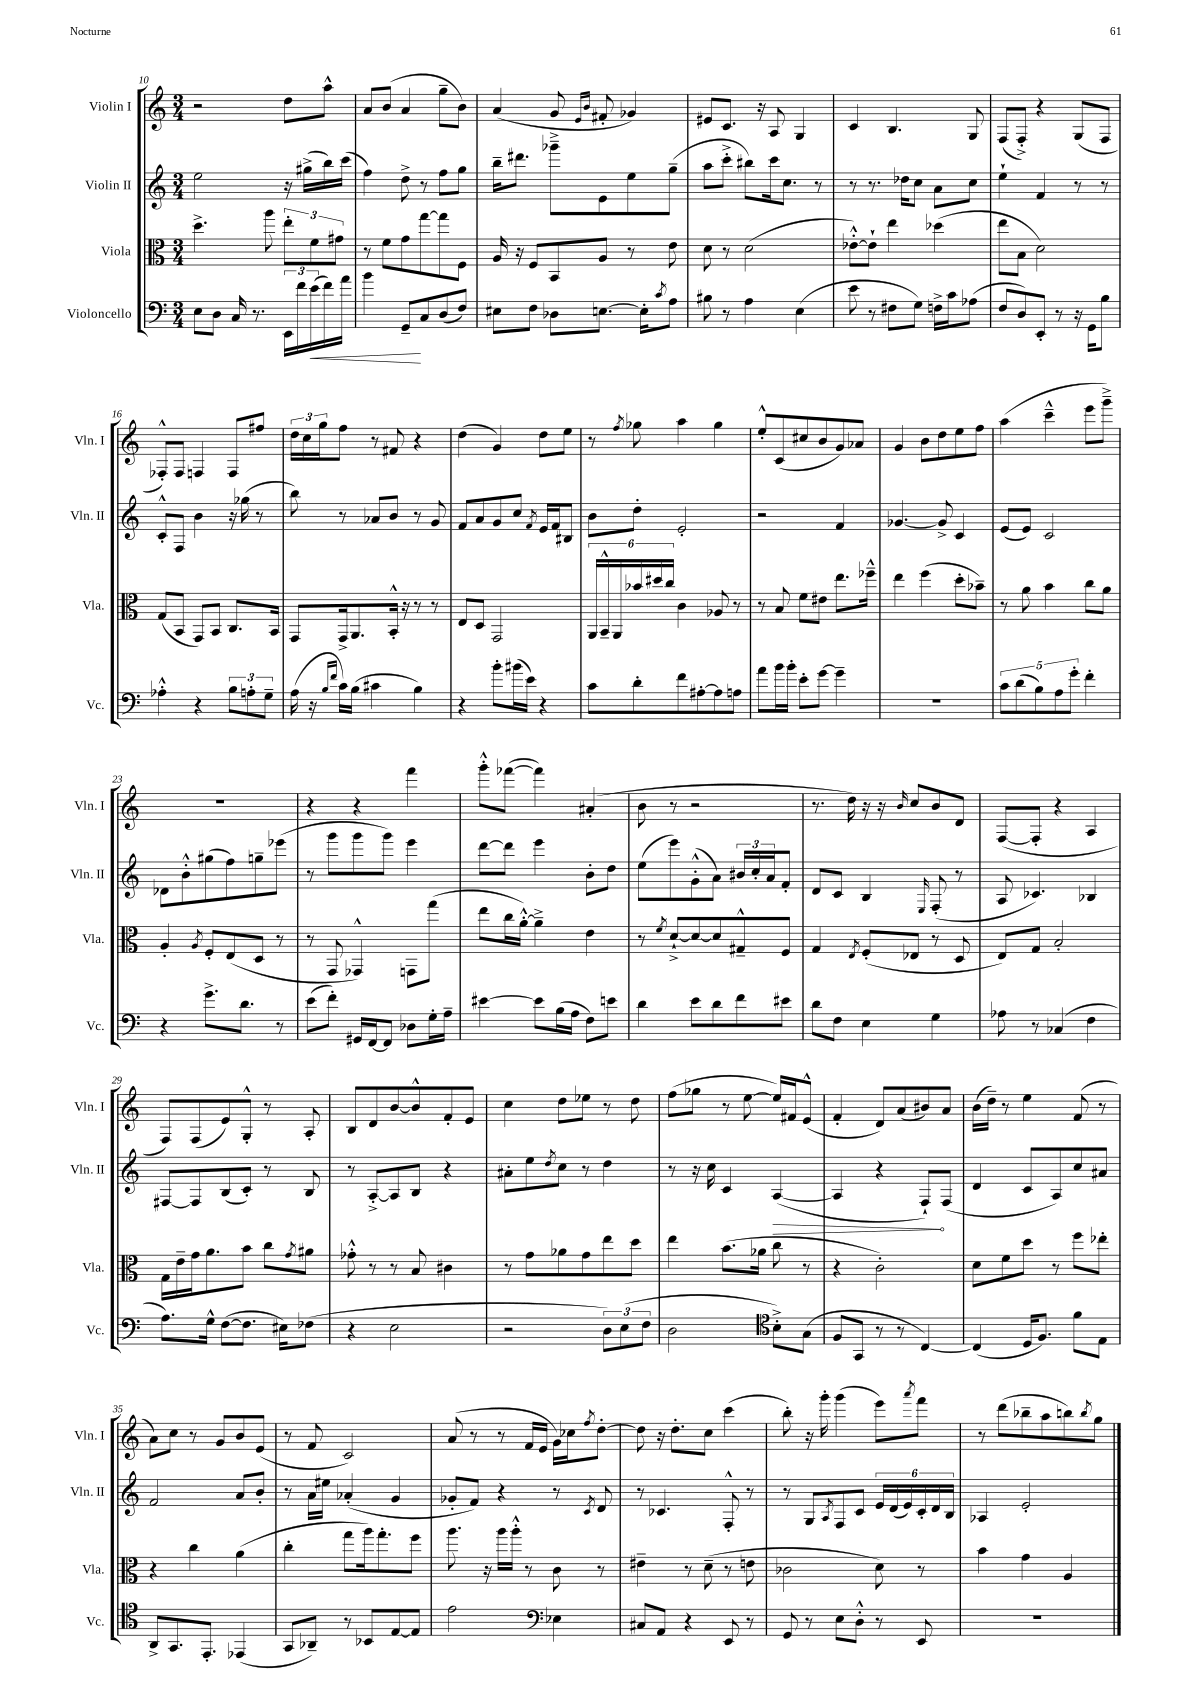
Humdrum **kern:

**kern	**kern	**kern	**kern
*staff4	*staff3	*staff2	*staff1
*clefF4	*clefC3	*clefG2	*clefG2
*k[]	*k[]	*k[]	*k[]
*M3/4	*M3/4	*M3/4	*M3/4
8E\L	4.dd^\	2ee\	2r
8D\J	.	.	.
16C/	.	.	.
8.r	.	.	.
.	8aa\	.	.
24EE\LL	12ee'\L	16r	8dd\L
24f\	.	.	.
.	.	(16gg#^\LL	.
(24e\	12f\	.	.
16f\)	.	16bb\)	8aa^^\J
.	12g#\J	.	.
16a\JJ	.	(16ccc\JJ	.
=	=	=	=
4b\	8r	4ff\)	8a/L
.	8f\L	.	(8b/J
8GG~/L	8g\	8dd^\	4a/
8C/	[8gg\	8r	.
(8D/	8gg\]	8ff\L	8gg~\L
8F/J)	8F\J	8gg\J	8b\J)
=	=	=	=
8E#\L	16A/	16bb~\LK	(4a/
.	16r	8.ddd#\J	.
8F\J	8F/L	.	.
8D-\L	8BB/	8ggg-~^\L	8g/
.	.	.	16qqe/LL
.	.	.	16qqb/JJ
[8.E\J	8A/J	8e\	8f#'/
.	8r	8ee\	4g-/)
16E'\]LK	.	.	.
8qc/	.	.	.
8A\J	8e\	(8gg~\J	.
=	=	=	=
8B#\	8d\	8aa\L	8e#/L
8r	8r	8ccc'^\J	8.c/J
4A\	(2d\	8bb#\L)	.
.	.	.	16r
.	.	16ccc\k	8A/
.	.	8.cc\J	.
(4E\	.	.	4G/
.	.	8r	.
=	=	=	=
8e\	[8e-'^^\L)	8r	4c/
8r	8e-`\]J	8.r	.
8F#\L	4ee\	.	4.B/
.	.	16dd-\LK	.
8G\J)	.	8cc\J	.
16F^\LL	(4dd-\	8a\L	.
16c\J	.	.	.
(8A-\J	.	8cc\J	8G/
=	=	=	=
8F/L	8ee\L	4ee`\	(8F/L
8D/)	8B\J	.	8F'^/J)
8EE'/J	2d\)	4f/	4r
8r	.	.	.
16r	.	8r	(8G/L
16GG\LK	.	.	.
8B\J	.	8r	8F/J
=	=	=	=
4A-'^^\	(8G/L	8c'^^/L	8F-'^^/L)
.	8BB/J	8F/J	8F-/J
4r	8GG/L)	4b\	4F/
.	8BB/J	.	.
12B\L	8.C/L	16r	8F/L
.	.	(16gg-\	.
12A'\	.	.	.
.	.	8r	8ff#/J
12G~\J	.	.	.
.	16BB/Jk	.	.
=	=	=	=
(16A\	8GG/L	8bb\)	24dd\LL
.	.	.	24cc\
16r	.	.	.
.	.	.	24gg\J
16qqB/LL	.	.	.
16qqf/JJ	.	.	.
16c\LL)	16GG^/k	8r	8ff\J
(16B\JJ	8.AA/	.	.
4c#\	.	8a-/L	8r
.	16BB'^^/Jk	8b/J	8f#/
.	16r	.	.
4B\)	8r	8r	4r
.	8r	8g/	.
=	=	=	=
4r	8E/L	8f/L	(4dd\
.	8D/J	8a/	.
8b'\L	2GG/	8g/	4g/)
(16b#\L	.	8cc/J	.
16e\JJ)	.	.	.
.	.	8qf/	.
4r	.	16e/LL	8dd\L
.	.	16f/J	.
.	.	8B#/J	8ee\J
=	=	=	=
8c\L	24AA/LL	8b\L	8r
.	24BB~^^/	.	.
.	24AA/	.	.
.	.	.	8qff/
8d'\	24b-/	8dd'\J	8gg-\
.	24dd#/	.	.
.	24cc/JJ	.	.
8f\	4c\	2e'/	4aa\
[8A#'\	.	.	.
8A#\]	8A-/	.	4gg-\
8A\J	8r	.	.
=	=	=	=
8a\L	8r	2r	8ee'^^/L
16b\L	8B/	.	(8c/
16b'\JJ	.	.	.
8e'\L	8f\L	.	8cc#/
[8g\J	8e#\J	.	8b/
4g~\]	8.ee\L	4f/	8g/)
.	.	.	8a-/J
.	16ff-~^^\Jk	.	.
=	=	=	=
2.r	4ee\	[4.g-/	4g/
.	(4ff\	.	8b\L
.	.	8g-^/]	8dd\
.	8dd'\L	4c/	8ee\
.	8b-~\J)	.	8ff\J
=	=	=	=
10c\L	8r	(8e/L	(4aa\
(10d\	.	.	.
.	8a\	8e/J)	.
10B\)	.	.	.
.	4b\	2c/	4ccc~^^\
10A\	.	.	.
10g'\J	.	.	.
4f'\	8cc\L	.	8eee\L
.	8a\J	.	8ggg~^\J)
=	=	=	=
4r	4A'/	8d-\L	2.r
.	.	8b'^^\	.
.	8qA/	.	.
8.g^\L	8F'/L	(8gg#\	.
.	(8E/	8ff\)	.
8.d\J	.	.	.
.	8D/J	8gg~\	.
8r	8r	(8eee-\J	.
=	=	=	=
(8e\L	8r	8r	4r
8f'\J)	8GG/	8ggg\L	.
16GG#/LL	4GG-^^/)	8ggg\	4r
[16FF/J	.	.	.
8FF/]J	.	8ggg\J)	.
8D-\L	8GG\L	4eee\	4fff\
16G'\L	(8gg\J	.	.
16A~\JJ	.	.	.
=	=	=	=
[4e#\	8ee\L	[8ddd\L	8ggg'^^\L
.	16cc\L	8ddd\]J	([8fff-\J
.	[16a'^^\JJ)	.	.
8e#\]L	4a~^\]	4eee\	4fff-\])
(16B\L	.	.	.
16A\JJ	.	.	.
8F\L)	4e\	8b'\L	(4a#'/
8e\J	.	8dd\J	.
=	=	=	=
4d\	8r	(8ee\L	8b\
.	8qf/	.	.
.	[8d`^/L	8eee\)	8r
8e\L	8d/_	(8g'^^\	2r
8d\	8d/]	8a\J)	.
8f\	8G#~^^/	24b#/LL	.
.	.	24cc'/	.
.	.	24a/J	.
8e#\J	8F/J	8f'/J	.
=	=	=	=
8d\L	4G/	8d/L	8.r
8F\J	.	8c/J	.
.	.	.	16dd\)
.	8qE/	.	.
4E\	(8F'/L	4B/	16r
.	.	.	16r
.	.	.	16qqb/
.	8E-/J	.	8cc/L
.	.	16qqE/	.
4G\	8r	(8F'/	8b/
.	8D/	8r	8d/J
=	=	=	=
8A-\	8E/L)	8A/	([8F/L
8r	8G/J	4.c-/)	8F'/]J
(4C-/	2B'/	.	4r
4F\	.	4B-/	4A/
=	=	=	=
8.A\L)	16G\LL	[8F#/L	8F/L)
.	16e~\	.	.
.	16g\J	8F#/]	(8F/
16G^^\Jk	8.a\	.	.
([8F\L	.	(8B/	8e/)
8.F\]J	8b\J	8c'/J)	8G'^^/J
.	8cc\L	8r	8r
16E#\LK)	.	.	.
.	8qg/	.	.
(8F-\J	8a#\J	8B/	8A'/
=	=	=	=
4r	8g-'^^\	8r	8B/L
.	8r	[8A'^/L	8d/
2E\	8r	8A/]	[8b/
.	8B/	8B/J	8b^^/]
.	4c#\	4r	8f'/
.	.	.	8e/J
=	=	=	=
2r	8r	8a#'\L	4cc\
.	8g\L	8ee\	.
.	.	8qdd/	.
.	8a-\	8cc\J	8dd\L
.	8g\	8r	8ee-\J
12D\L)	8ee\	4dd\	8r
(12E\	.	.	.
.	8dd\J	.	8dd\
12F\J	.	.	.
=	=	=	=
2D\	4ee\	8r	(8ff\L
.	.	16r	8gg-\J
.	.	16cc\	.
.	(8.b\L	4c/	8r
.	.	.	[8ee\
.	16a-\Jk	.	.
*clefC4	*	*	*
8B'^\L)	8cc\	([4A/	16ee/]LL)
.	.	.	16f#/J
(8G\J	8r	.	(8e^^/J
=	=	=	=
8F/L	4r	4A/]	4f'/
8GG/J	.	.	.
8r	2c'\)	4r	8d/L)
8r	.	.	(8a/
[4C/)	.	8F`/L)	8b#/)
.	.	(8F/J	8a/J
=	=	=	=
(4C/]	8d\L	4d/	(16b\LL
.	.	.	16dd~\JJ)
.	8f\	.	8r
16D/LK	8dd\J	8c/L	4ee\
8.F/J)	.	.	.
.	8r	8A/)	.
8f\L	8ff\L	8cc/	(8f/
8E\J	8ee-'\J	8a#/J	8r
=	=	=	=
8AA^/L	4r	2f/	8a\L)
8.GG/	.	.	8cc\J
.	4cc\	.	8r
8.EE'/J	.	.	.
.	.	.	8g/L
(4EE-/	(4a\	8a/L	8b/
.	.	8b'/J	(8e/J
=	=	=	=
8GG/L	4cc'\	8r	8r
8AA-~/J)	.	16a\LL	8f/
.	.	16ee#\JJ	.
8r	8gg\L	(4a-'/	2c/)
8BB-/L	16aa\k)	.	.
.	8.gg'\	.	.
[8E/	.	4g/	.
8E/]J	8ff\J	.	.
=	=	=	=
2e\	8.aa\	8g-'/L	(8a/
.	.	8f/J)	8r
.	16r	.	.
.	16aa\LL	4r	8r
.	16aa'^^\JJ	.	.
.	8r	.	16f/LL
.	.	.	16e/JJ
*clefF4	*	*	*
4E-\	8c\	8r	16g\LL)
.	.	.	16cc-\J
.	.	8qc/	8qff/
.	8r	8d/	[8dd'\J
=	=	=	=
8C#/L	4e#~\	8r	8dd\]
8AA/J	.	4.c-/	16r
.	.	.	8.dd'\L
4r	8r	.	.
.	(8d~\	.	8cc\J
8EE/	8r	8F'^^/	(4ccc\
8r	8e\	8r	.
=	=	=	=
8GG/	2c-\	8r	8bb'\)
8r	.	8G/L	16r
.	.	.	16ggg'\
.	.	8qA/	.
8E\L	.	8F/	(4ggg\
8D'^^\J	.	8c/J	.
8r	8d\)	24e/LL	8eee\L)
.	.	(24d/	.
.	.	24e/)	.
.	.	.	8qaaa/
8EE/	8r	24c'/	8fff\J
.	.	24d/	.
.	.	24B/JJ	.
=	=	=	=
2.r	4b\	4A-/	8r
.	.	.	(8ddd\L
.	4g\	2e'/	8bb-~\
.	.	.	8aa\
.	4A/	.	8bb\)
.	.	.	8qbb/
.	.	.	8gg\J
==	==	==	==
*-	*-	*-	*-
